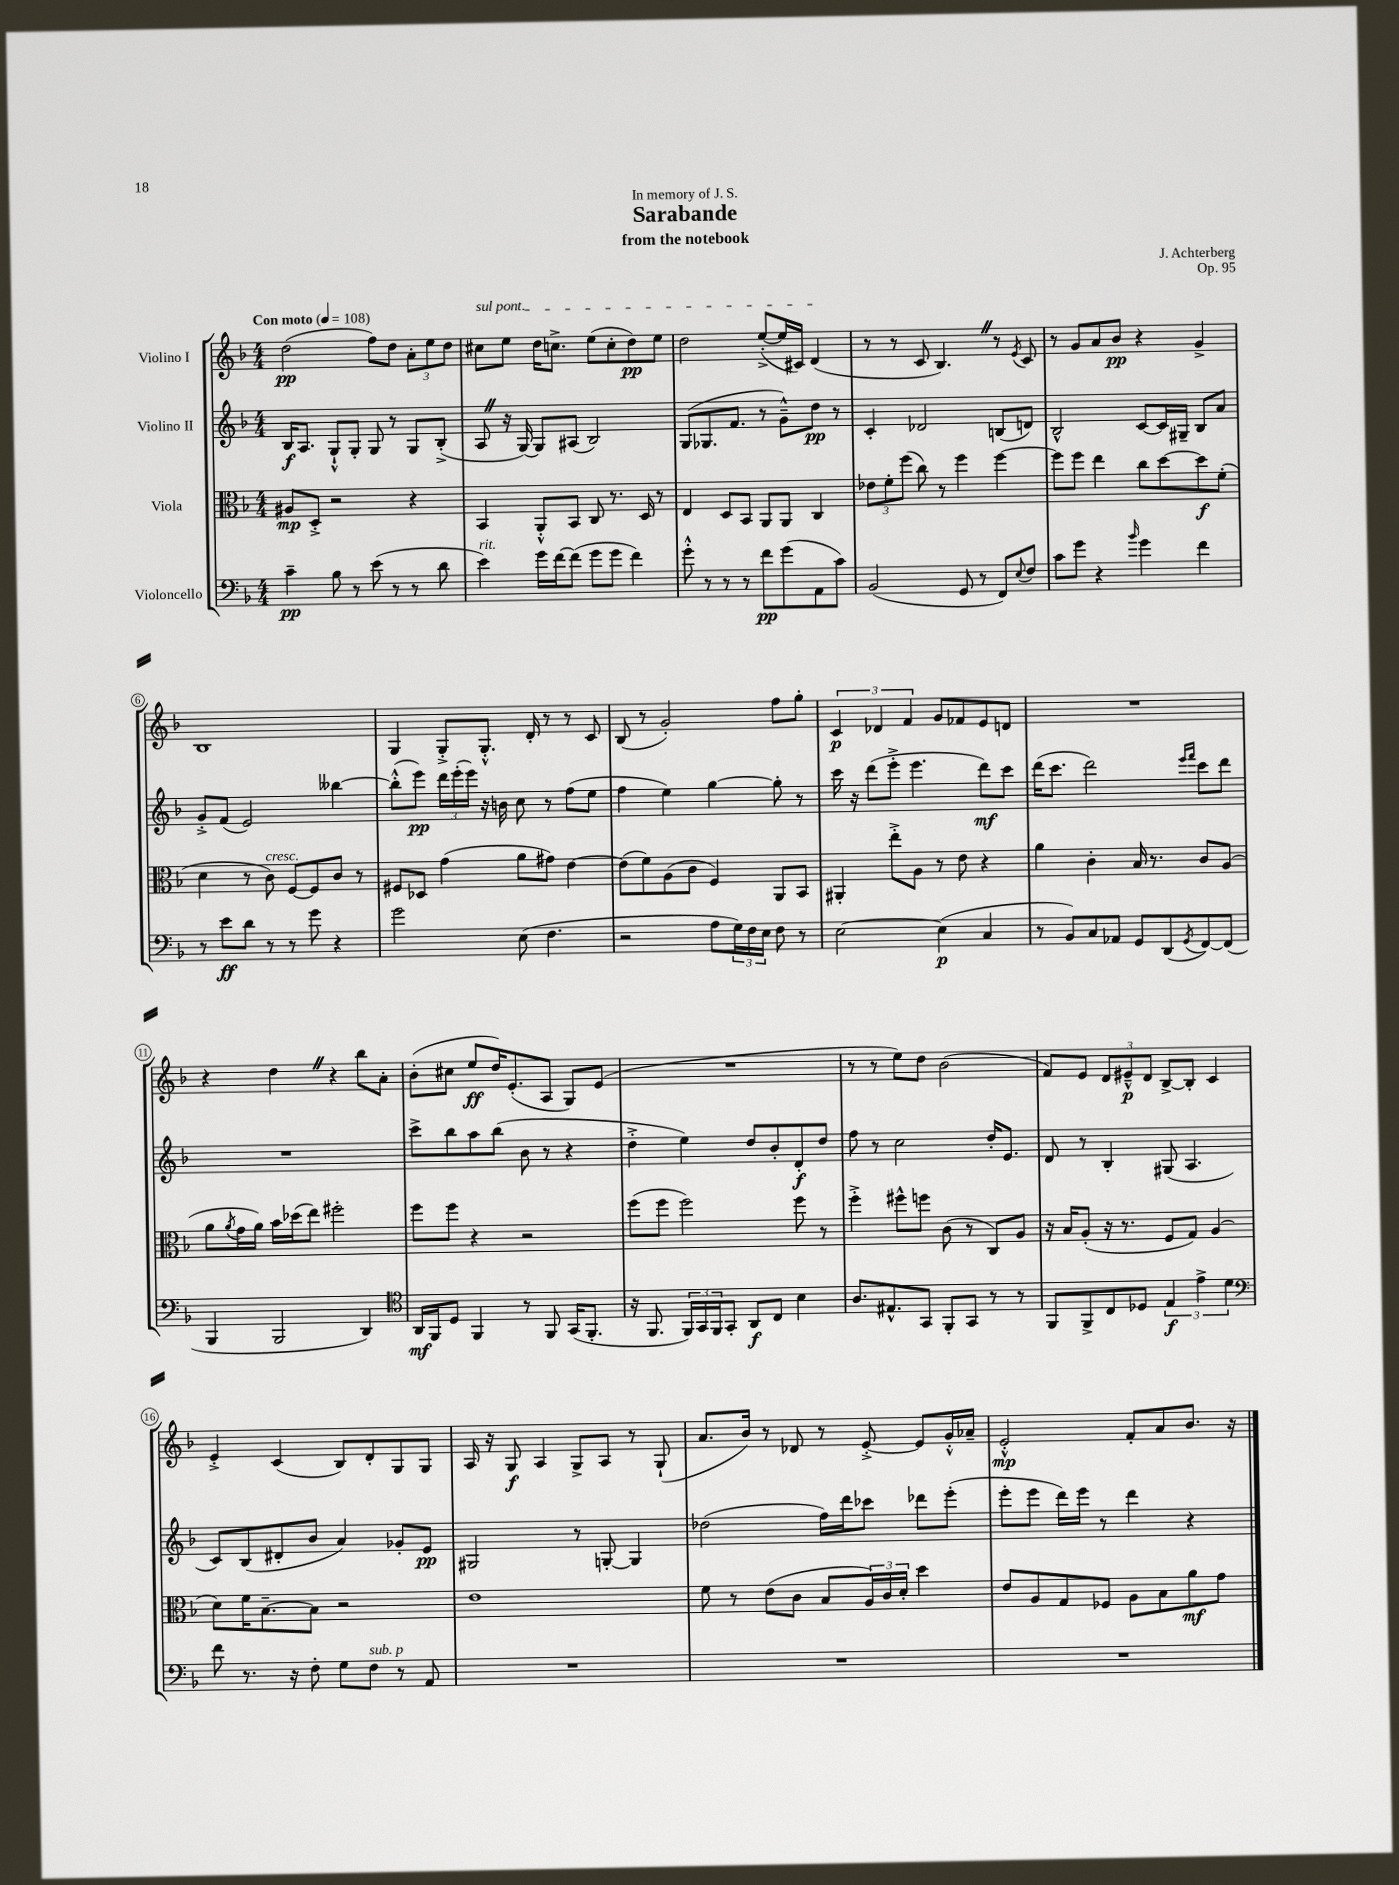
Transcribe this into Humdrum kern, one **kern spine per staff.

**kern	**dynam	**kern	**dynam	**kern	**dynam	**kern	**dynam
*part4	*part4	*part3	*part3	*part2	*part2	*part1	*part1
*staff4	*staff4	*staff3	*staff3	*staff2	*staff2	*staff1	*staff1
*I"Violoncello	*	*I"Viola	*	*I"Violino II	*	*I"Violino I	*
*clefF4	*	*clefC3	*	*clefG2	*	*clefG2	*
*k[b-]	*	*k[b-]	*	*k[b-]	*	*k[b-]	*
*M4/4	*	*M4/4	*	*M4/4	*	*M4/4	*
*MM108	*	*MM108	*	*MM108	*	*MM108	*
=1	=1	=1	=1	=1	=1	=1	=1
!	!	!	!	!	!	!LO:TX:a:B:t=Con moto	!
4c~\	pp	8A#X/L	mp	16B-/KL	f	(2dd\	pp
.	.	.	.	8.A/J	.	.	.
.	.	8D'^/J	.	.	.	.	.
8B-\	.	2r	.	8G`^^/L	.	.	.
8r	.	.	.	8G'/J	.	.	.
(8e\	.	.	.	8G/	.	8ff\L)	.
8r	.	.	.	8r	.	8dd\J	.
8r	.	4r	.	8G/L	.	12a'\L	.
.	.	.	.	.	.	12ee\	.
8d\	.	.	.	(8B-'^/J	.	.	.
.	.	.	.	.	.	12dd\J	.
=2	=2	=2	=2	=2	=2	=2	=2
!	!	!	!	!	!	!LO:TX:a:i:t=sul pont.	!
!LO:TX:a:i:t=rit.	!	!	!	!	!	!	!
4e\)	.	4BB-/	.	8AZ/	.	8cc#X\L	.
.	.	.	.	16r	.	8ee\J	.
.	.	.	.	[16G/)	.	.	.
16g\LL	.	8AA'^^/L	.	8G/L]	.	16dd\KL	.
[16f\J	.	.	.	.	.	8.ccn^\J	.
(8f\J]	.	8BB-/J	.	(8A#X/J	.	.	.
8g\L	.	8C/	.	2B-/)	.	(8ee\L	.
8g\J	.	8.r	.	.	.	8cc'\	.
4f\)	.	.	.	.	.	8dd\)	pp
.	.	16D/	.	.	.	.	.
.	.	8r	.	.	.	8ee\J	.
=3	=3	=3	=3	=3	=3	=3	=3
8g'^^\	.	4E/	.	(8G/L	.	2dd\	.
8r	.	.	.	8.G-X/	.	.	.
8r	.	8D/L	.	.	.	.	.
.	.	.	.	8.f/J	.	.	.
8r	.	8BB-/J	.	.	.	.	.
8f\L	pp	8AA/L	.	8r	.	([8ee'^/L	.
(8g\	.	8AA/J	.	8g~^^\L)	.	16ee/L]	.
.	.	.	.	.	.	16c#X/JJ)	.
8AA\	.	4C/	.	8dd\J	pp	(4d/	.
8c\J)	.	.	.	8r	.	.	.
=4	=4	=4	=4	=4	=4	=4	=4
(2BB-/	.	12e-X\L	.	4c'/	.	8r	.
.	.	12f'\	.	.	.	.	.
.	.	.	.	.	.	8r	.
.	.	(12ff\J	.	.	.	.	.
.	.	8cc\)	.	2d-X/	.	8c/	.
.	.	8r	.	.	.	4.B-Z/)	.
8GG/	.	4ff\	.	.	.	.	.
8r	.	.	.	.	.	.	.
8FF/L)	.	[4ff\	.	(8Bn/L	.	8r	.
8qqE/	.	.	.	.	.	8qe/	.
8F/J	.	.	.	8dn/J)	.	8c/	.
=5	=5	=5	=5	=5	=5	=5	=5
8c\L	.	8ff\L]	.	2B-^^/	.	8r	.
8g\J	.	8ff\J	.	.	.	8g/L	.
4r	.	4ee\	.	.	.	8a/	.
.	.	.	.	.	.	8b-/J	pp
16qqb-/	.	.	.	.	.	.	.
4g\	.	8cc\L	.	[8c/L	.	4r	.
.	.	[8dd\	.	16c/L]	.	.	.
.	.	.	.	16G#X~/JJ	.	.	.
4f\	.	8dd\]	f	8B-/L	.	4g^/	.
.	.	(8f'\J	.	8a/J	.	.	.
!!LO:LB:g=z
=6	=6	=6	=6	=6	=6	=6	=6
8r	.	4d\	.	8g'^/L	.	1B-	.
8e\L	ff	.	.	(8f/J	.	.	.
8d\J	.	8r	.	2e/)	.	.	.
!	!	!LO:TX:a:i:t=cresc.	!	!	!	!	!
8r	.	8c\)	.	.	.	.	.
8r	.	[8F/L	.	.	.	.	.
8g\	.	8F/]	.	.	.	.	.
4r	.	8c/J	.	[4bb--X\	.	.	.
.	.	8r	.	.	.	.	.
=7	=7	=7	=7	=7	=7	=7	=7
2g\	.	8F#X/L	.	(8bb--'^^\L]	.	4G/	.
.	.	8D-X/J	.	8eee\J)	pp	.	.
.	.	(4g\	.	24ddd\LL	.	8G'^/L	.
.	.	.	.	(24eee'\	.	.	.
.	.	.	.	24eee\JJ)	.	.	.
.	.	.	.	16r	.	8.G'^^/J	.
.	.	.	.	16bn\	.	.	.
(8E\	.	8a\L	.	8cc\	.	.	.
.	.	.	.	.	.	16d'/	.
4.F\	.	8g#X\J)	.	8r	.	8r	.
.	.	[4e\	.	(8ff\L	.	8r	.
.	.	.	.	8ee\J	.	8c/	.
=8	=8	=8	=8	=8	=8	=8	=8
2r	.	(8e\L]	.	4ff\	.	(8B-/	.
.	.	8f\)	.	.	.	8r	.
.	.	(8A\	.	4ee\)	.	2g'/)	.
.	.	8c\J	.	.	.	.	.
8A\L	.	4F/)	.	[4gg\	.	.	.
24G\L)	.	.	.	.	.	.	.
24F\	.	.	.	.	.	.	.
24E\JJ	.	.	.	.	.	.	.
8F\	.	8AA/L	.	8gg'\]	.	8ff\L	.
8r	.	8BB-/J	.	8r	.	8gg'\J	.
=9	=9	=9	=9	=9	=9	=9	=9
[2E\	.	4AA#X'/	.	16ccc\	.	6c/	p
.	.	.	.	16r	.	.	.
.	.	.	.	(8ddd\L	.	.	.
.	.	.	.	.	.	6d-X/	.
.	.	8ee'^\L	.	8eee'^\J	.	.	.
.	.	.	.	.	.	6f/	.
.	.	8A\J	.	4.eee\	.	.	.
(4E\]	p	8r	.	.	.	8g/L	.
.	.	8e\	.	.	.	8f-X/	.
4C/	.	4r	.	8ddd\L)	mf	8e/	.
.	.	.	.	8ccc\J	.	8dn/J	.
=10	=10	=10	=10	=10	=10	=10	=10
8r	.	4a\	.	(16ddd\KL	.	1r	.
.	.	.	.	8.ccc\J	.	.	.
8BB-/L)	.	.	.	.	.	.	.
8C/	.	4c'\	.	2ddd\)	.	.	.
8AA-X/J	.	.	.	.	.	.	.
8GG/L	.	16B-/	.	.	.	.	.
.	.	8.r	.	.	.	.	.
(8DD/	.	.	.	.	.	.	.
.	.	.	.	16qqeee/LL	.	.	.
8qGG/	.	.	.	16qqfff/JJ	.	.	.
[8FF/)	.	8c/L	.	8ccc\L	.	.	.
(8FF/J]	.	(8A/J	.	8ddd\J	.	.	.
!!LO:LB:g=z
=11	=11	=11	=11	=11	=11	=11	=11
4BBB-/	.	8a\L	.	1r	.	4r	.
.	.	8qa/	.	.	.	.	.
.	.	16g\L	.	.	.	.	.
.	.	16a\JJ)	.	.	.	.	.
2BBB-/	.	16b-\LL	.	.	.	4ddZ\	.
.	.	(16dd-X\J	.	.	.	.	.
.	.	8ee\J)	.	.	.	.	.
.	.	2ff#X'\	.	.	.	4r	.
4DD/)	.	.	.	.	.	8bb-\L	.
.	.	.	.	.	.	8a'\J	.
=12	=12	=12	=12	=12	=12	=12	=12
*clefC4	*	*	*	*	*	*	*
16AA/LL	mf	8ff\L	.	8ccc^\L	.	(8b-'\L	.
16FF/J	.	.	.	.	.	.	.
8D/J	.	8ff\J	.	8bb-\	.	8cc#X\J	.
4FF/	.	4r	.	8aa\	.	8ee/L	ff
.	.	.	.	(8bb-\J	.	16dd/K)	.
.	.	.	.	.	.	(8.e'/	.
8r	.	2r	.	8b-\	.	.	.
8FF/	.	.	.	8r	.	8A/J	.
(16GG/KL	.	.	.	4r	.	8G/L)	.
8.FF'/J	.	.	.	.	.	.	.
.	.	.	.	.	.	(8e/J	.
=13	=13	=13	=13	=13	=13	=13	=13
16r	.	(8ff\L	.	4dd'^\	.	1r	.
8.FF/	.	.	.	.	.	.	.
.	.	8ff\J	.	.	.	.	.
24FF/LL)	.	2ff\)	.	4ee\)	.	.	.
24GG/	.	.	.	.	.	.	.
24FF/J	.	.	.	.	.	.	.
8GG'/J	.	.	.	.	.	.	.
8AA/L	f	.	.	8dd/L	.	.	.
8C/J	.	.	.	8b-'/	.	.	.
4B-\	.	8ff\	.	8d'/	f	.	.
.	.	8r	.	8dd/J	.	.	.
=14	=14	=14	=14	=14	=14	=14	=14
8.A/L	.	4ff'^\	.	8ff\	.	8r	.
.	.	.	.	8r	.	8r	.
8.E#X^^/	.	.	.	.	.	.	.
.	.	8ff#X^^\L	.	2cc\	.	8ee\L)	.
8GG/J	.	8ffn\J	.	.	.	8dd\J	.
8FF'/L	.	(8c\	.	.	.	(2b-\	.
8GG/J	.	8r	.	.	.	.	.
8r	.	8C/L)	.	16dd'/KL	.	.	.
.	.	.	.	8.e/J	.	.	.
8r	.	8A/J	.	.	.	.	.
=15	=15	=15	=15	=15	=15	=15	=15
8FF/L	.	16r	.	8d/	.	8f/L)	.
.	.	16B-/KL	.	.	.	.	.
8FF^/	.	(8A'/J	.	8r	.	8e/J	.
8C/	.	16r	.	4B-'/	.	12d/L	.
.	.	8.r	.	.	.	.	.
.	.	.	.	.	.	12e#X~^^/	p
8D-X/J	.	.	.	.	.	.	.
.	.	.	.	.	.	12d/J	.
6E/	f	8F/L	.	(8G#X/	.	[8B-^/L	.
.	.	8G/J)	.	4.A/	.	8B-'/J]	.
6e^\	.	.	.	.	.	.	.
.	.	(4A/	.	.	.	4c/	.
6d\	.	.	.	.	.	.	.
!!LO:LB:g=z
=16	=16	=16	=16	=16	=16	=16	=16
*clefF4	*	*	*	*	*	*	*
8f\	.	8d\L)	.	8c/L)	.	4e'^/	.
8.r	.	16f\K	.	(8B-/	.	.	.
.	.	[8.B-~\	.	.	.	.	.
.	.	.	.	8d#X'/	.	(4c/	.
16r	.	.	.	.	.	.	.
8F'\	.	8B-\J]	.	8b-/J	.	.	.
8G\L	.	2r	.	4a/)	.	8B-/L)	.
!LO:TX:a:i:t=sub. p	!	!	!	!	!	!	!
8F\J	.	.	.	.	.	8d'/	.
8r	.	.	.	8g-X'/L	.	8G/	.
8AA/	.	.	.	8e/J	pp	8G/J	.
=17	=17	=17	=17	=17	=17	=17	=17
1r	.	1e	.	2G#X/	.	16A/	.
.	.	.	.	.	.	16r	.
.	.	.	.	.	.	8G/	f
.	.	.	.	.	.	4A/	.
.	.	.	.	8r	.	8G^/L	.
.	.	.	.	[8Gn'/	.	8A/J	.
.	.	.	.	4G/]	.	8r	.
.	.	.	.	.	.	(8G`/	.
=18	=18	=18	=18	=18	=18	=18	=18
1r	.	8f\	.	(2dd-X\	.	8.a/L	.
.	.	8r	.	.	.	.	.
.	.	.	.	.	.	16b-/Jk)	.
.	.	(8e\L	.	.	.	8r	.
.	.	8c\J	.	.	.	8d-X/	.
.	.	8B-/L	.	16ff\LL)	.	8r	.
.	.	.	.	16ddd\J	.	.	.
.	.	24A/L)	.	8ccc-X\J	.	[8e'^/	.
.	.	24c/	.	.	.	.	.
.	.	24d'/JJ	.	.	.	.	.
.	.	4dd\	.	8ddd-X\L	.	8e/L]	.
.	.	.	.	(8eee'\J	.	16g'^^/L	.
.	.	.	.	.	.	16a-X~/JJ	.
=19	=19	=19	=19	=19	=19	=19	=19
1r	.	8e/L	.	8eee'\L	.	2e'^^/	mp
.	.	8A/	.	8eee\J	.	.	.
.	.	8G/	.	16ddd\LL)	.	.	.
.	.	.	.	16eee\JJ	.	.	.
.	.	8F-X/J	.	8r	.	.	.
.	.	8A\L	.	4ddd\	.	8f'/L	.
.	.	8B-\	.	.	.	8a/	.
.	.	8a\	mf	4r	.	8.b-/J	.
.	.	8g\J	.	.	.	.	.
.	.	.	.	.	.	16r	.
==	==	==	==	==	==	==	==
*-	*-	*-	*-	*-	*-	*-	*-
